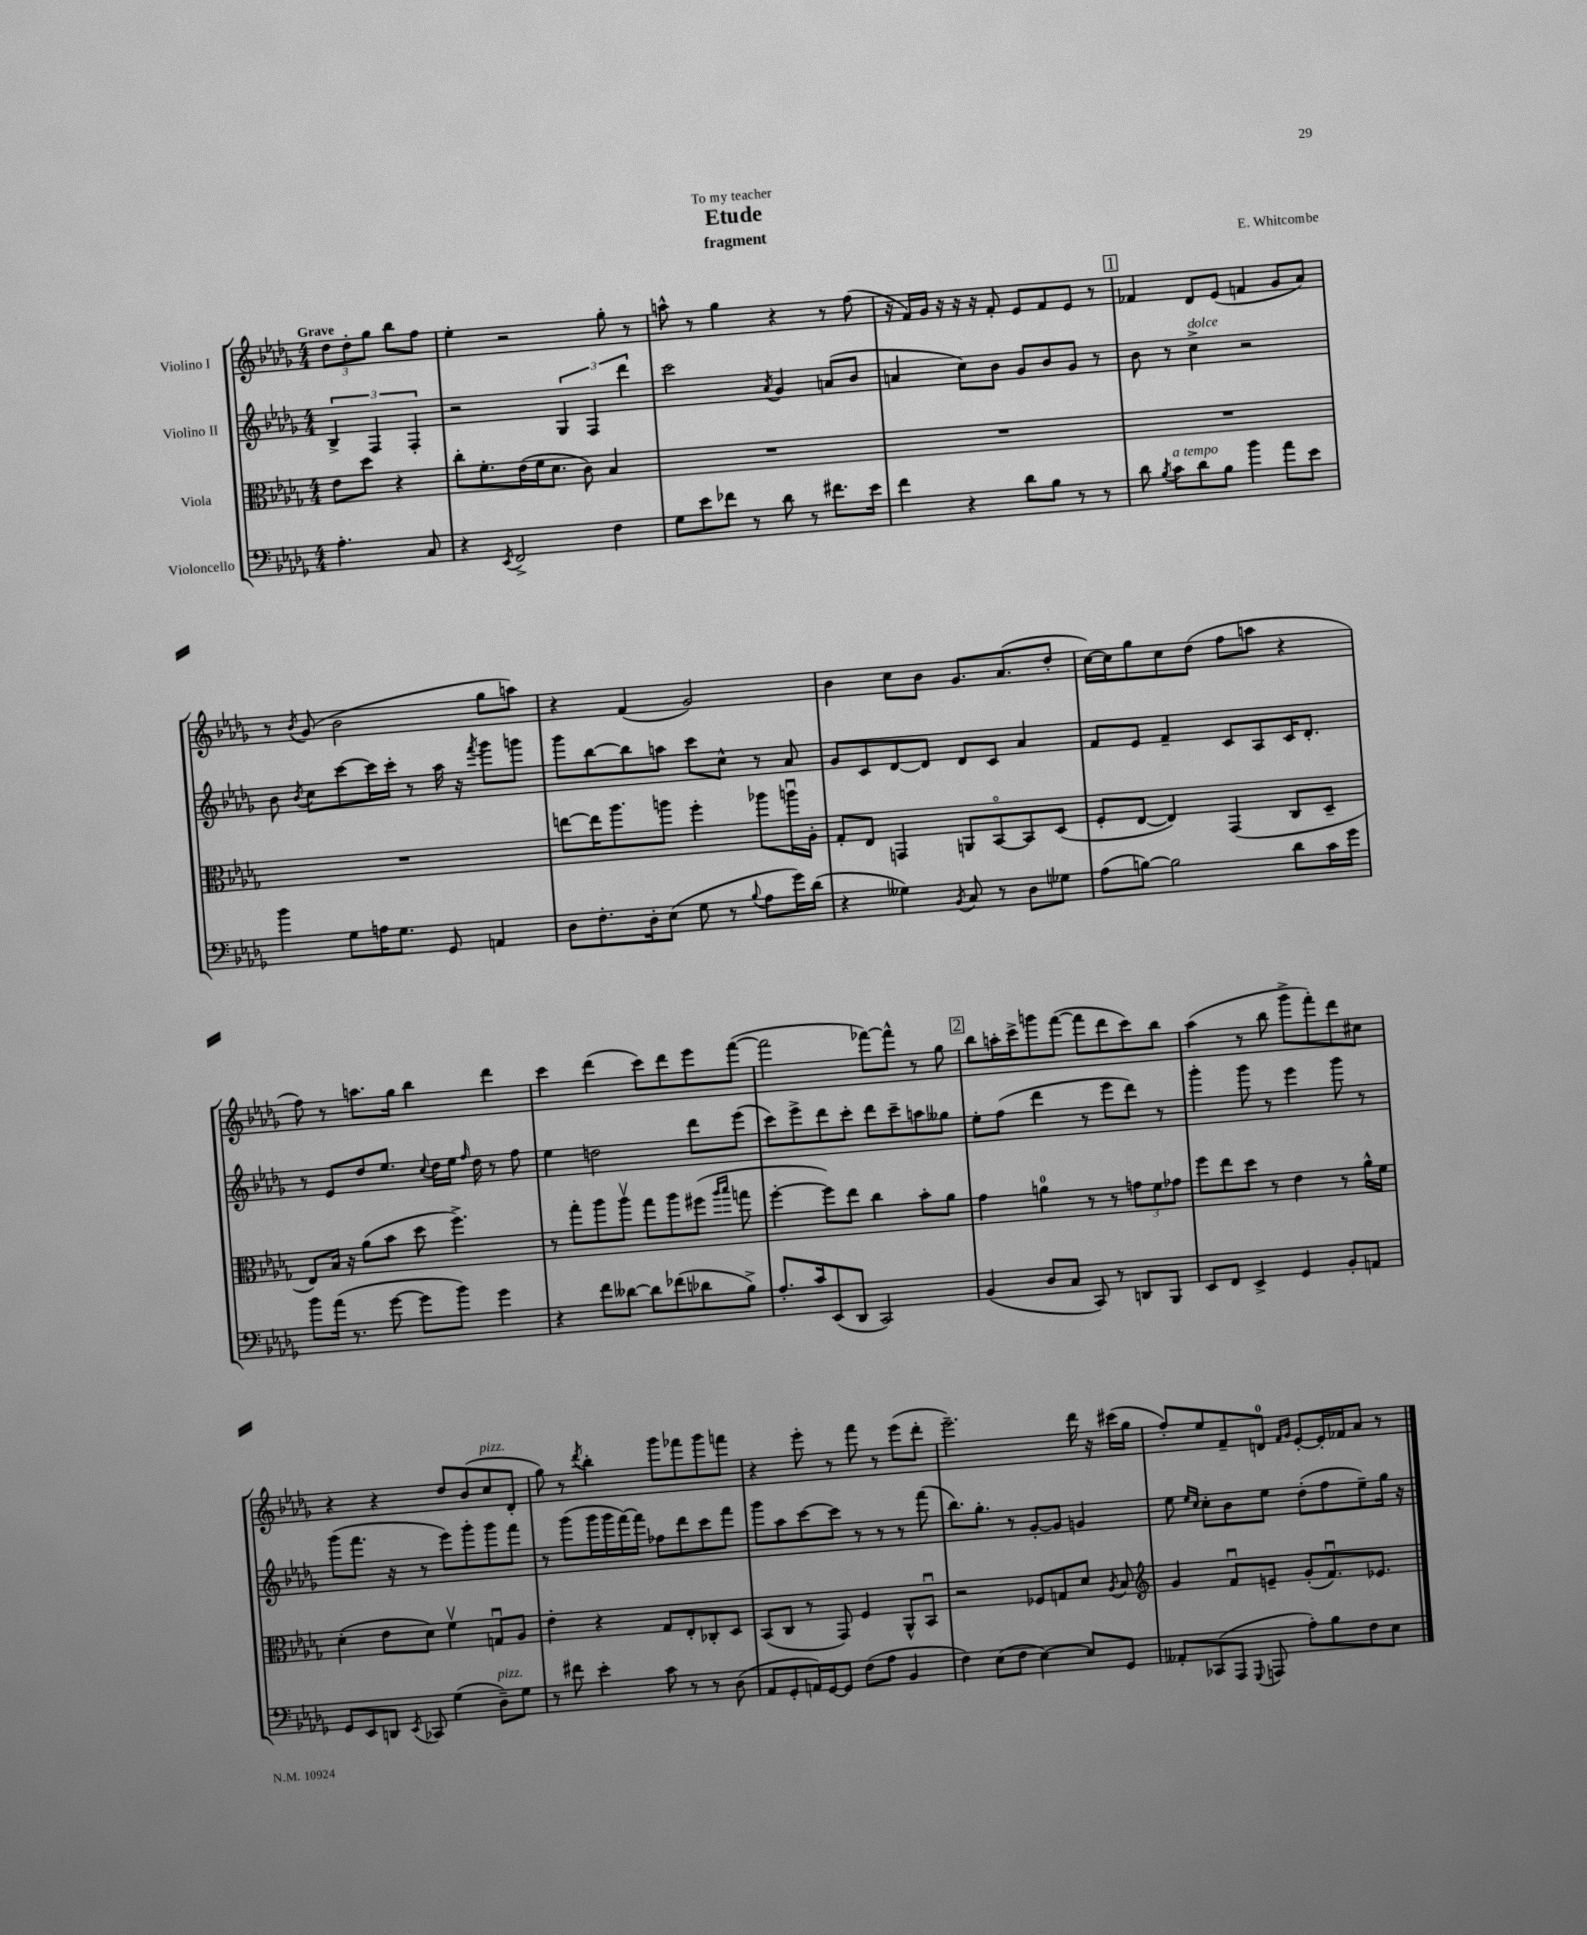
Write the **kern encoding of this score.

**kern	**kern	**kern	**kern
*staff4	*staff3	*staff2	*staff1
*clefF4	*clefC3	*clefG2	*clefG2
*k[b-e-a-d-g-]	*k[b-e-a-d-g-]	*k[b-e-a-d-g-]	*k[b-e-a-d-g-]
*M4/4	*M4/4	*M4/4	*M4/4
4.A-'	8e-	6B-^	12dd-
.	.	.	12dd-'
.	8dd-	.	.
.	.	6F	12gg-
.	4r	.	8bb-
.	.	6F'	.
8C	.	.	8ff
=	=	=	=
4r	8cc'	2r	4ee-'
.	8.f'	.	.
8qEE-	.	.	.
2FF^	.	.	2r
.	(16e-	.	.
.	16f	.	.
.	8.d-	.	.
.	.	6G-	.
.	8c)	.	.
.	.	6F	.
4F	4B-	.	8gg-'
.	.	6ddd-	.
.	.	.	8r
=	=	=	=
8G-	1r	2ccc	8aa^^
8e-	.	.	8r
8f-	.	.	4gg-
8r	.	.	.
.	.	8qa-	.
8d-	.	4g-	4r
8r	.	.	.
8.f#	.	(8a	8r
.	.	8b-	(8ff
16e-	.	.	.
=	=	=	=
4f	1r	4a	16r
.	.	.	16f)
.	.	.	16g-
.	.	.	16r
4r	.	8cc)	16r
.	.	.	16r
.	.	8b-	8f'
8d-	.	8g-	8e-
8B-	.	8b-	8f
8r	.	8g-	8e-
8r	.	8r	8r
=	=	=	=
8d-	1r	8b-	4f-
8qB-	.	.	.
8c	.	8r	.
8d-	.	4cc^	8d-
8B-	.	.	(8e-
4b-	.	2r	4f
8a-	.	.	8g-
8e-	.	.	8a-)
=	=	=	=
4b-	1r	8b-	8r
.	.	8qb-	8qb-
.	.	8cc	(8g-
8G-	.	[8ccc	2b-
16A	.	16ccc]	.
8.G-	.	16ccc'	.
.	.	8r	.
8GG-	.	16aa-	.
.	.	16r	.
.	.	8qfff	.
4AA	.	8ggg-	8gg-
.	.	8ggg	8aa)
=	=	=	=
8D-	[8ee	8ggg-	4r
8.F'	16ee]	[8bb-	.
.	8.aa-	.	.
.	.	8bb-]	(4f
16D-'	.	.	.
(8E-	8aa	8aa	.
8G-	4ff'	8ccc	2g-)
8r	.	8cc^^	.
8qqB-	.	.	.
8A-	8aa-	8r	.
16g-)	16aau	8a-	.
(16d-	16A-'	.	.
=	=	=	=
4r	8G-'	8g-	4b-
.	8E-	8c	.
4G--)	4GG	[8d-	8cc
.	.	8d-]	8b-
8qBB-	.	.	.
8C	8AA	8d-	8.g-
8r	[8BB-o	8c	.
.	.	.	(8.a-
8D-	8BB-]	4a-	.
8G-	(8D-	.	8dd-'
=	=	=	=
(8A-	8F'	8f	[16cc)
.	.	.	16cc]
[8B)	[8E-	8e-	8gg-
2B]	4E-])	4f~	8cc
.	.	.	(8dd-
.	(4GG-	8c	8ff
.	.	8A-	8aa
8d-	8C	16c	4r
.	.	8.d-'	.
16c	8D-~	.	.
16g-	.	.	.
=	=	=	=
8b-	8E-)	8r	8ff)
(16a-	16B-	8e-	8r
8.r	16r	.	.
.	(8a-	8dd-	8.aa
[8g-	8b-	8.ee-	.
.	.	.	16gg-
8g-]	8dd-	.	4bb-
.	.	8qqcc	.
.	.	16dd-	.
8b-)	4.ff^)	16ee-	.
.	.	16qqff	.
.	.	16dd-	.
4g-	.	8r	4ddd-
.	.	8ff	.
=	=	=	=
4r	8r	4ee-	4ccc
.	8gg-'	.	.
8f	8aa-	2dd	(4ddd-
[8d--	8aa-v	.	.
8d--]	8gg-	.	8ccc)
(8f-	8aa-	.	8ddd-
8d-	(8ff#	8ddd-	8eee-
.	16qqaa-	.	.
.	16qqbb-	.	.
8B-^)	8gg	(8eee-	([8fff
=	=	=	=
8.A-'	[4ff'	8ccc)	2fff]
.	.	8eee-^	.
16c	.	.	.
(8EE-	8ff])	8ddd-	.
8DD-	8ee-	8ccc'	.
2CC)	4cc	8ddd-	[8fff-)
.	.	8ccc~	8fff-^^]
.	8b-'	8aa	8r
.	8a-	8gg--	8gg-
=	=	=	=
(4BB-	4g-	8ee-'	8bb-
.	.	(8ff	16aa'
.	.	.	16ccc^
8D-	4a	4ddd-	8ggg
8C	.	.	([8fff
8CC)	8r	8r	8fff]
8r	8r	8eee-	8ddd-
8DD	12g	8ddd-)	8ccc)
.	12f	.	.
8BBB-	.	8r	8bb-
.	12g-	.	.
=	=	=	=
8EE-	8ff	4ggg-'	(4aa-
8FF	8ee-	.	.
4EE-^	8dd-	8ggg-	8r
.	8r	8r	8bb-
4GG-	4e-	4eee-	8ggg-^
.	.	.	8fff')
8BB-'	8r	8ggg-	8ddd-
8AA	16a-^^	8r	8cc#
.	16f	.	.
=	=	=	=
8GG-	(4d-'	(8ggg-	4r
8EE-	.	8.fff	.
8DD	8e-	.	4r
.	.	16r	.
8qEE-	.	.	.
8CC-	8d-)	8r	.
(4G-	4fv	8eee-)	8dd-
.	.	8ggg-'	(8b-
8D-~)	8Gu	8ggg-	8cc
8G-	8A-	8fff	8d-'
=	=	=	=
8r	4e-'	8r	8gg-)
8f#	.	(8ggg-	8r
.	.	.	8qddd-
4e-'	4r	16ggg-	4bb-'
.	.	16ggg-	.
.	.	[16fff)	.
.	.	16fff]	.
8c	8G-	8ff-	8ggg-
8r	8E-'	8ddd-	8fff-
8r	8C-'	8ccc	8ggg-
(8D-	8D-	8fff	8fff
=	=	=	=
8AA-	(8BB-	8ggg-	4r
8GG-'	8C	8aa-	.
16AA)	8r	[8ccc	8eee-'
[16GG-	.	.	.
8GG-]	8GG-)	8ccc]	8r
(8F	4F	8r	8fff
8A-	.	8r	8r
4BB-	8AA-^^	8r	(8eee-
.	8BB-u	(8fff	8ddd-'
=	=	=	=
4F)	2r	8.bb-)	2.eee-~)
.	.	8.gg-'	.
(8E-	.	.	.
8F	.	8r	.
[4E-)	8F-	[8g-'	.
.	8G	8g-]	.
8E-]	8d-	4g	16ddd-
.	.	.	16r
.	8qA-	.	.
8GG-	8B-	.	(16ccc#
.	.	.	16gg-
=	=	=	=
*	*clefG2	*	*
8AA--'	4g-	8ee-	8ff')
.	.	16qqee-	.
.	.	16qqcc	.
(8CC-	.	8cc'	8ee-
8AAA-	8fu	8b-	8f~
8qqGGG-	.	.	.
8AAA	8e~	8ee-	8d
.	.	.	16qqf
.	.	.	16qqg-
8A-')	(8g-'	(8dd-'	[8e-'
8B-	8.fu)	8ff	16e-']
.	.	.	16f-
8F	.	8ee-~)	8a-
.	8.e-	.	.
8E-	.	16gg-	8r
.	.	16r	.
==	==	==	==
*-	*-	*-	*-
